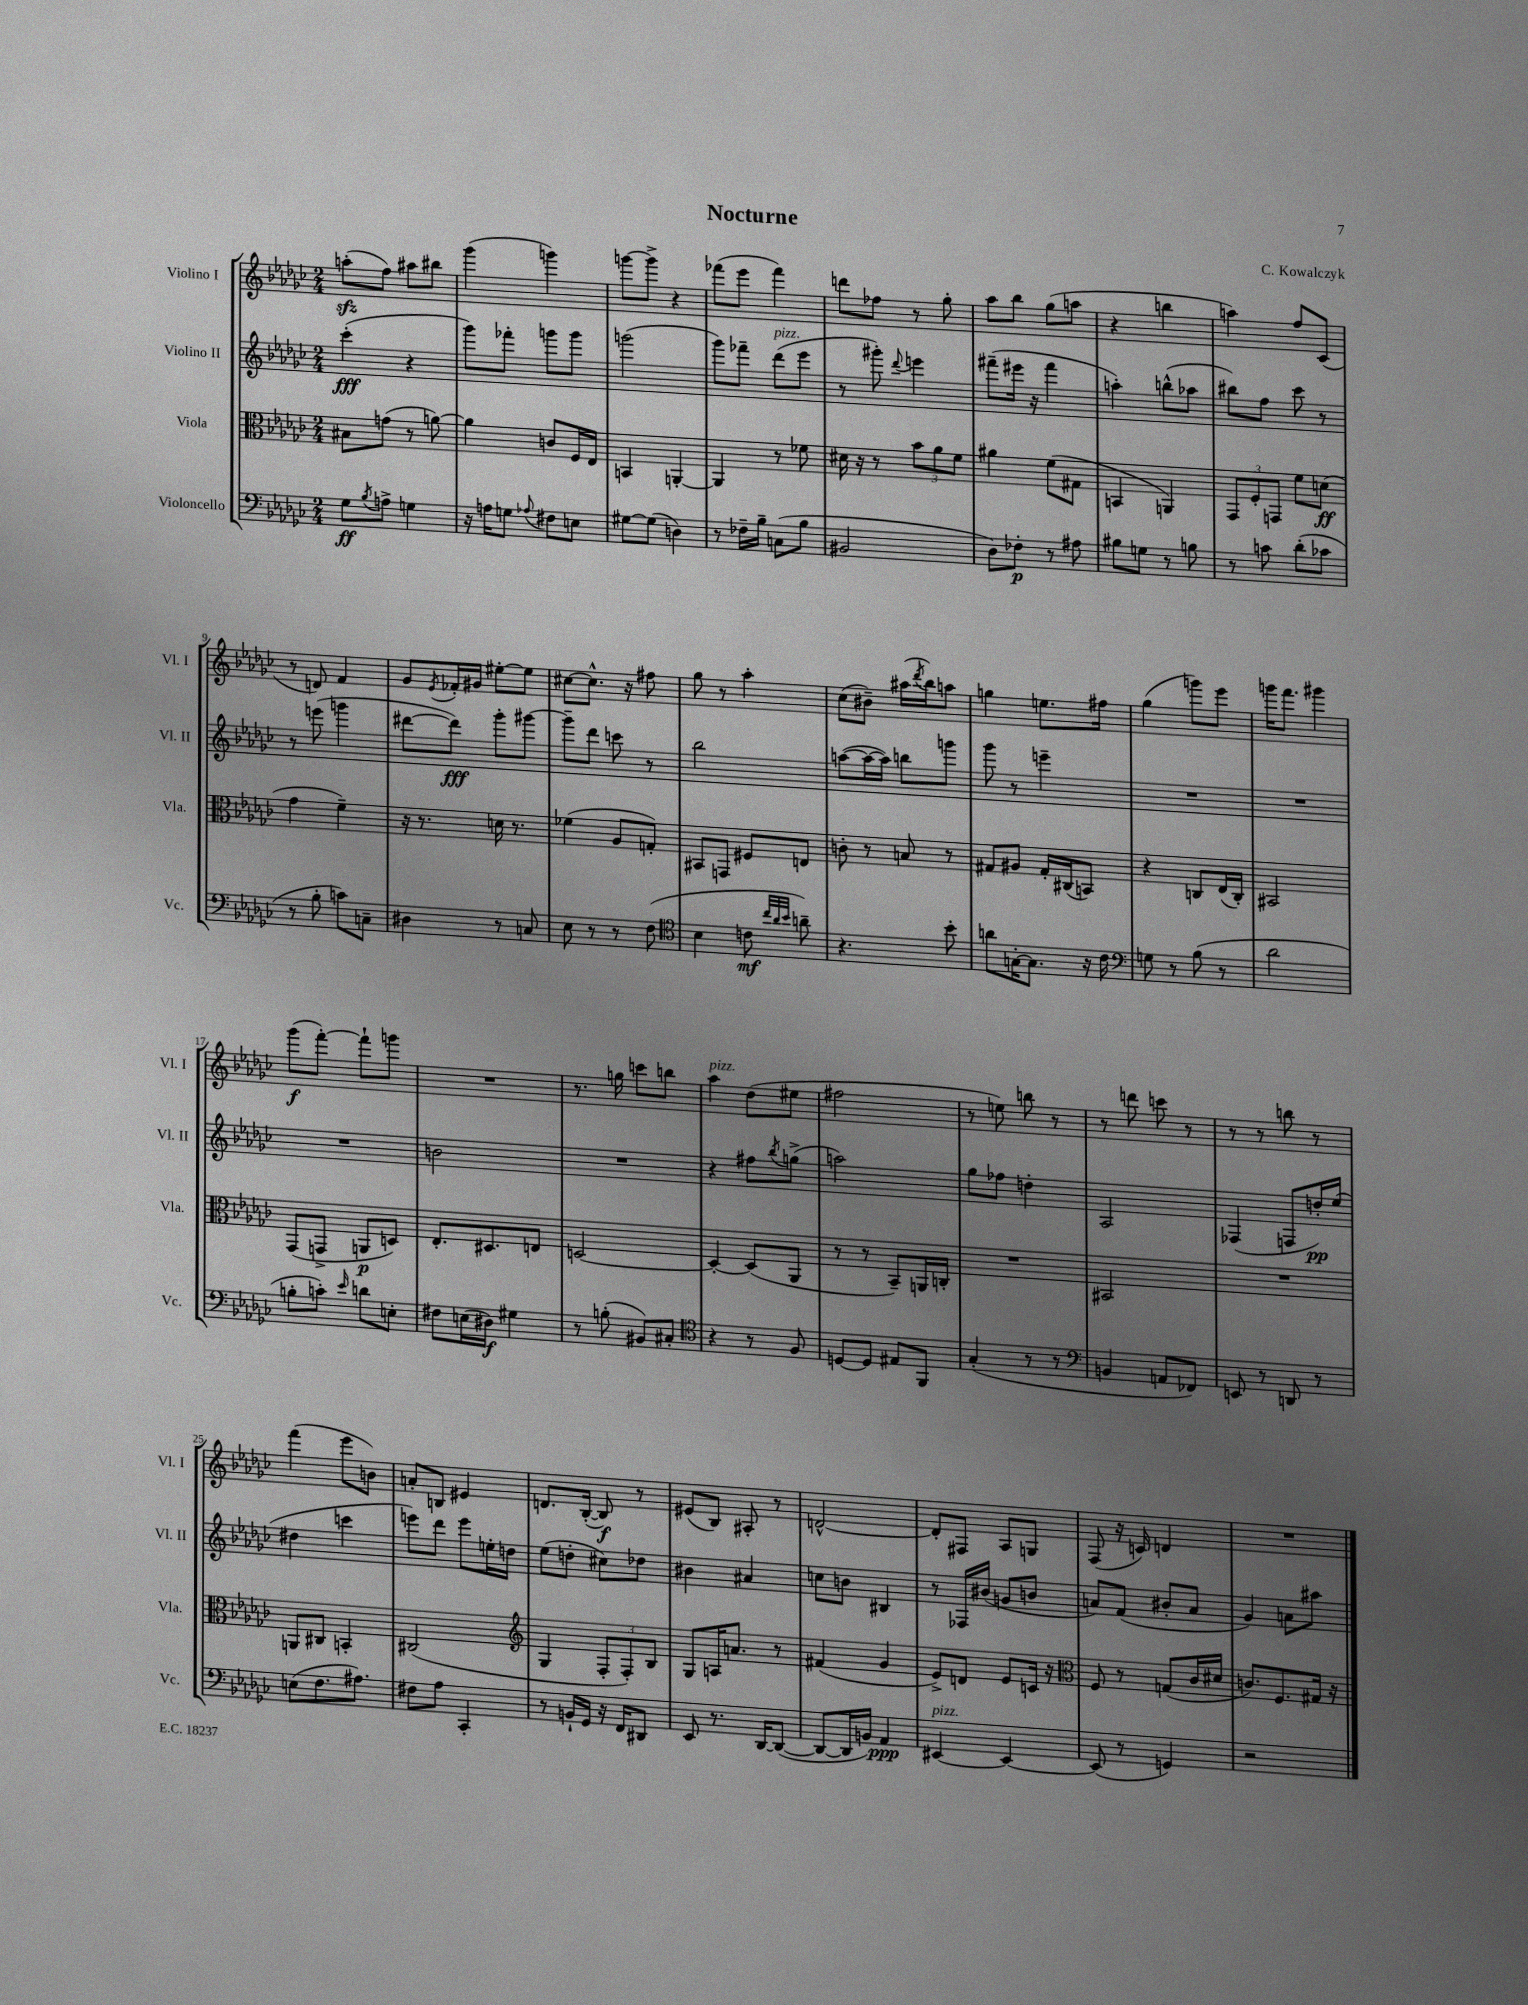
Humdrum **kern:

**kern	**kern	**kern	**kern
*staff4	*staff3	*staff2	*staff1
*clefF4	*clefC3	*clefG2	*clefG2
*k[b-e-a-d-g-c-]	*k[b-e-a-d-g-c-]	*k[b-e-a-d-g-c-]	*k[b-e-a-d-g-c-]
*M2/4	*M2/4	*M2/4	*M2/4
8G-	8B#	(4ccc-'	(8aa'
8qB-	.	.	.
8A^	(8g	.	8ff)
4G	8r	4r	8aa#
.	[8a)	.	8bb#
=	=	=	=
16r	4a]	8ggg-)	(4ggg-
16A	.	.	.
8G	.	8fff-'	.
8qqA-	.	.	.
8F#	8c	8ggg	4ggg)
8E	16F	8ggg	.
.	16E-	.	.
=	=	=	=
[8G#	4BB	(2ggg	[8ggg
(8G#]	.	.	8ggg^]
4D)	[4AA'	.	4r
=	=	=	=
8r	4AA]	8ggg-)	(8fff-
16F-~	.	8fff-~	8eee-
16B-~	.	.	.
(8C	8r	(8ddd-	4fff-)
8B-	8f-	8eee-	.
=	=	=	=
2BB#	16d#	8r	8ddd
.	16r	.	.
.	8r	8ggg#')	8ff-
.	.	8qqddd-	.
.	12b-	4eee	8r
.	12a-	.	.
.	.	.	8gg-'
.	12f	.	.
=	=	=	=
8D-)	4a#	(8fff#~	8aa-
8F-'	.	16eee#	8bb-
.	.	16r	.
8r	(8f	4fff#	(8gg-
8A#	8G#	.	8aa
=	=	=	=
8B#	4BB	4aa')	4r
8G	.	.	.
8r	4AA)	(8bb^^	4bb
8B	.	8aa-	.
=	=	=	=
8r	12GG-	8bb#)	4aa)
.	12F'	.	.
8c	.	8ff	.
.	12GG	.	.
(8d-'	8f	8ccc-	8ff
8c-	(8d	8r	(8c-
=	=	=	=
8r	4g-	8r	8r
8B-'	.	(8eee	8d)
8c)	4f~)	4ggg	4f
8C~	.	.	.
=	=	=	=
4D#	16r	[8ddd#	8g-
.	8.r	.	.
.	.	.	8qe-
.	.	8ddd#])	16f-'
.	.	.	16g#
8r	16d	8ggg-'	[8ee#'
.	8.r	.	.
8C	.	[8ggg#	8ee#]
=	=	=	=
8E-	(4f-	8ggg#~]	[8cc#
8r	.	8ddd-	8.cc#^^]
8r	8A-	8ccc	.
.	.	.	16r
(8F	8G')	8r	8ff#
=	=	=	=
*clefC4	*	*	*
4B-	8BB#	2bb-	8gg-
.	8GG	.	8r
8c	8F#	.	4aa-'
32qqcc-	.	.	.
32qqa-	.	.	.
32qqb-	.	.	.
8a~)	8E	.	.
=	=	=	=
4.r	8c'	([8aa	(8cc-
.	8r	16aa_	8b#~)
.	.	16aa])	.
.	8B	8bb	(16aa#
.	.	.	8qddd-
.	.	.	16bb-)
8b-'	8r	8ggg	8aa
=	=	=	=
8a	8G#	8ggg-	4gg
[16G'	8A#	8r	.
8.G]	.	.	.
.	16G#'	4eee~	8.ee
.	(16C#	.	.
16r	8BB)	.	.
16c-	.	.	16ff#
=	=	=	=
*clefF4	*	*	*
8G	4r	2r	(4gg-
8r	.	.	.
(8B-	8C	.	8ggg)
8r	(16E-	.	8eee-
.	16C')	.	.
=	=	=	=
2d-	2BB#	2r	16ggg
.	.	.	8.fff
.	.	.	4ggg#
=	=	=	=
8B'	(8GG-	2r	(8ggg-
8c')	8GG^	.	[8fff')
16qqe-	.	.	.
8d	8AA	.	8fff`]
8E'	8D)	.	8ggg
=	=	=	=
8F#	8.E-'	2b	2r
(16E	.	.	.
16D#)	8.D#	.	.
4G#	.	.	.
.	8E	.	.
=	=	=	=
8r	[2D	2r	8.r
(8B'	.	.	.
.	.	.	16gg
8BB#)	.	.	8ccc
8C#'	.	.	8bb
=	=	=	=
*clefC4	*	*	*
4r	4D'_	4r	4aa-
8r	(8D]	8ff#	(8dd-
.	.	8qbb-	.
8F	8AA-	(8gg^	8ee#
=	=	=	=
[8D	8r	2aa)	2ff#
8D]	8r	.	.
8E#	8BB-~)	.	.
8FF	16AA	.	.
.	16C'	.	.
=	=	=	=
(4G-'	2r	8gg-	8r
.	.	8ff-	8ee)
8r	.	4dd'	8bb
8r	.	.	8r
=	=	=	=
*clefF4	*	*	*
4BB	2BB#	2A-	8r
.	.	.	8ddd
8AA	.	.	8ccc
8FF-)	.	.	8r
=	=	=	=
8EE	2r	(4F-	8r
8r	.	.	8r
8DD	.	8F	8bb
8r	.	16dd')	8r
.	.	(16ee-	.
=	=	=	=
(8E	8AA	4dd#	(4fff
8.F	8C#	.	.
.	4BB'	4ccc	8eee-
8.A#)	.	.	.
.	.	.	8b)
=	=	=	=
8F#	(2C#	8eee)	8a'
8A-	.	8ddd-	8B
4CC-'	.	8eee	4e#
.	.	16ee'	.
.	.	16dd	.
=	=	=	=
*	*clefG2	*	*
8r	4G-	(8ee-	8.d
16BB`	.	8dd'	.
16GG-	.	.	([16B-'
16r	12F'	8cc#)	8B-])
16FF	.	.	.
.	12F')	.	.
8DD#	.	8dd-	8r
.	12B-	.	.
=	=	=	=
8EE-	8G-	4b#	(8e#
8.r	16A	.	8B-)
.	8.a	.	.
.	.	4a#	8A#'
[16DD-	.	.	.
(8DD-_	8r	.	8r
=	=	=	=
8DD-_	(4f#	8cc	[2d^^
16DD-]	.	8b	.
16BB)	.	.	.
4AA-	4g-	4B#	.
=	=	=	=
[4EE#	8e-^)	8r	8d']
.	8d	16F-	8F#
.	.	(16b#	.
4EE#_	8e-	8g	8A-
.	16c	8b	8G
.	16r	.	.
=	=	=	=
*	*clefC3	*	*
(8EE#]	8F	8a)	(8F
8r	8r	(8f	16r
.	.	.	16c)
4GG)	(8G	8b#'	4d
.	16c-	8a	.
.	16d#	.	.
=	=	=	=
2r	8.c)	4g-)	2r
.	8.F	.	.
.	.	8a	.
.	16G#	8aa#	.
.	16r	.	.
==	==	==	==
*-	*-	*-	*-
